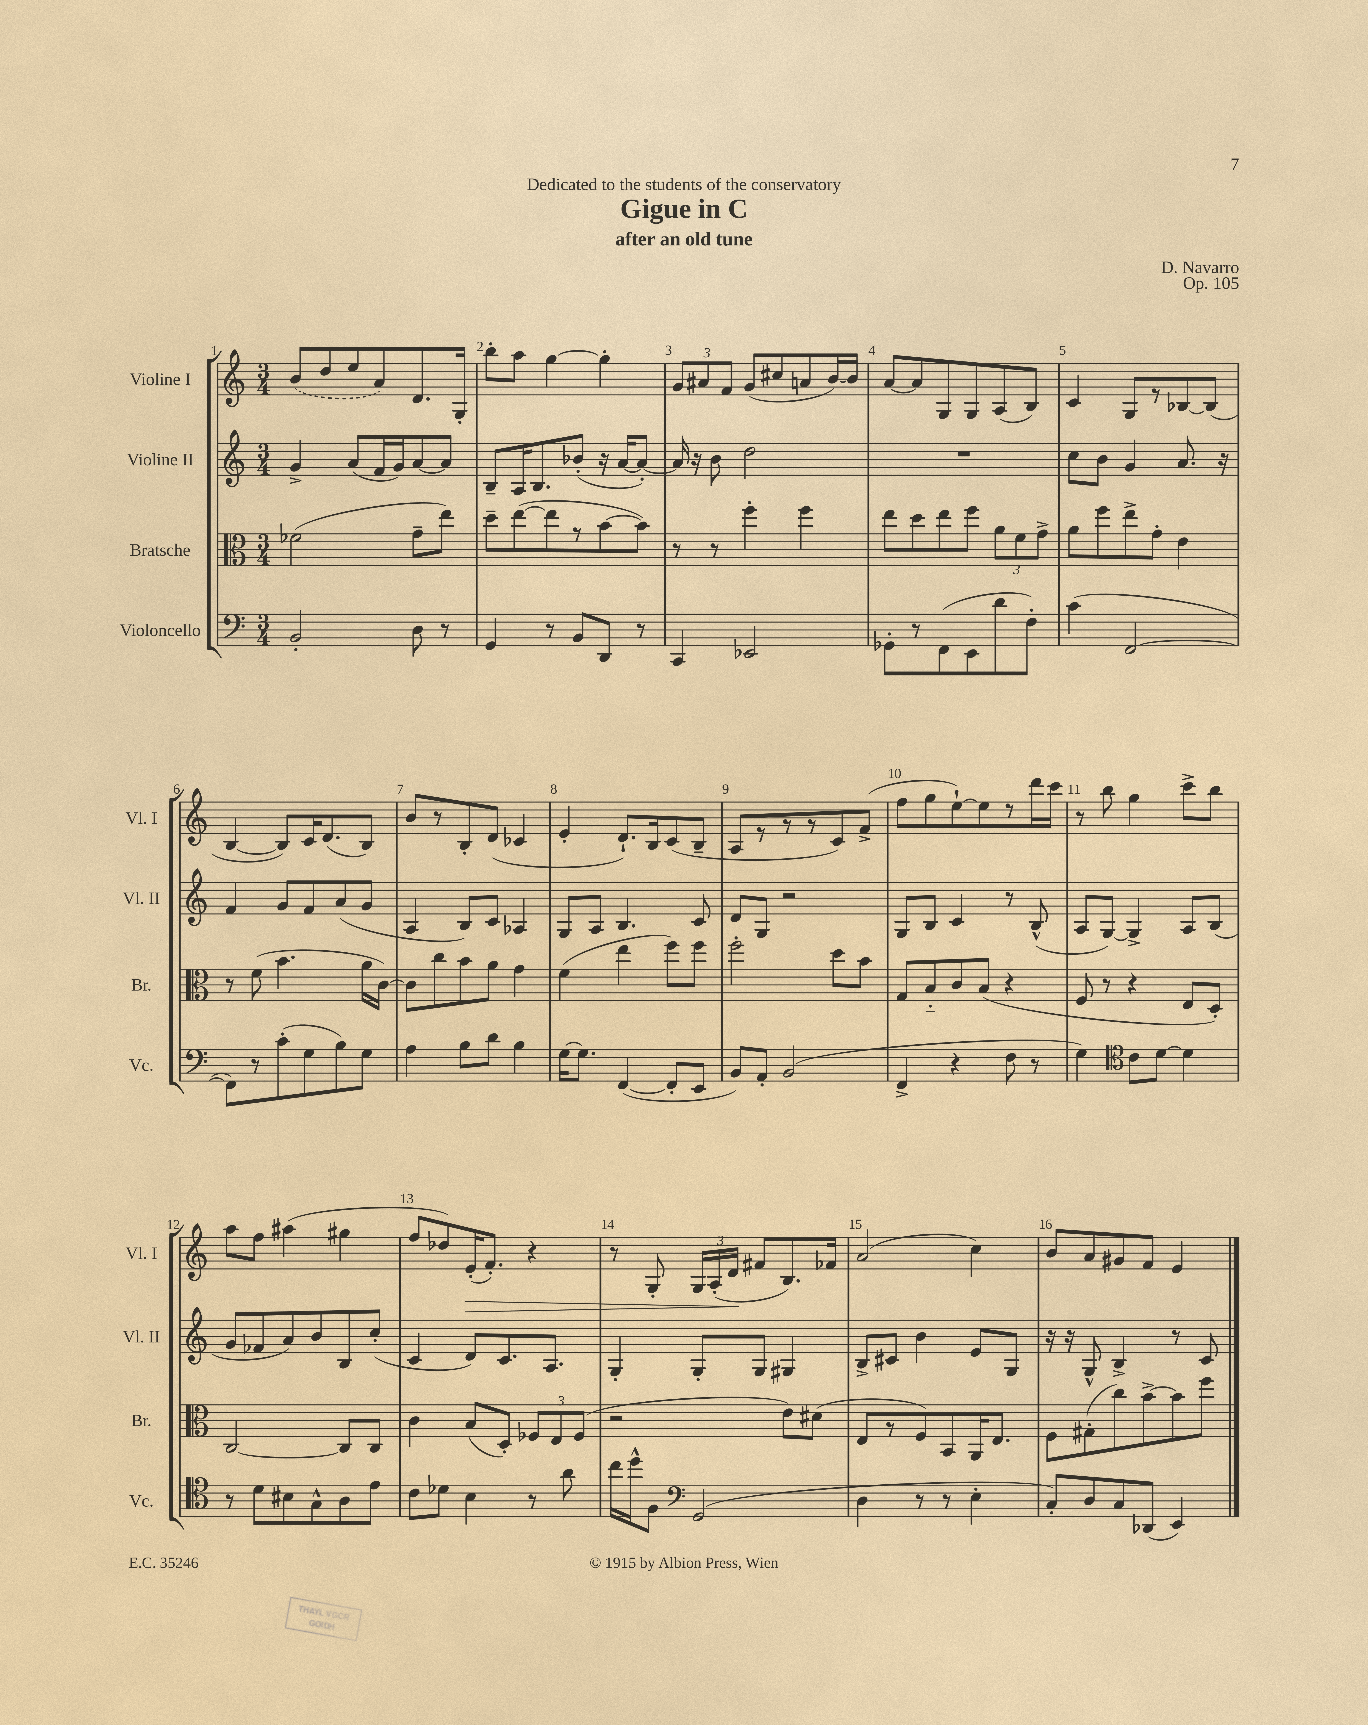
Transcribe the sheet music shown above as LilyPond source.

\header { title = "Gigue in C" composer = "D. Navarro" subtitle = "after an old tune" dedication = "Dedicated to the students of the conservatory" opus = "Op. 105" }
<<
\new StaffGroup <<
\new Staff = "s0" \with { instrumentName = "Violine I" shortInstrumentName = "Vl. I" } {
    \clef treble \key c \major \numericTimeSignature \time 3/4
    \autoBeamOff \once \slurDashed b'8[( d''8 e''8 a'8) d'8. g16]-. |
    b''8[-. a''8] g''4~ g''4-. |
    \tuplet 3/2 { g'8[ ais'8 f'8] } g'8[( cis''8 a'8 b'16~) b'16] |
    a'8[~ a'8 g8 g8 a8( b8]) |
    c'4 g8[ r8 bes8~ bes8]( |
    b4~ b8[) c'16 d'8.( b8]) |
    b'8[ r8 b8-. d'8]( ces'4 |
    e'4-. d'8.[-!) b16 c'8( b8]-- |
    a8[ r8 r8 r8 c'8) f'8]->( |
    f''8[ g''8 e''8~-!) e''8 r8 d'''16 c'''16] |
    r8 b''8 g''4 c'''8[-> b''8] |
    a''8[ f''8] ais''4( gis''4 |
    f''8[ des''8) e'16-.\>( f'8.]-.) r4 |
    r8 g8-. \tuplet 3/2 { g16[ a16-.( d'16]\! } fis'8[ b8.) fes'16] |
    a'2( c''4) |
    b'8[ a'8 gis'8 f'8] e'4 \bar "|." |
}
\new Staff = "s1" \with { instrumentName = "Violine II" shortInstrumentName = "Vl. II" } {
    \clef treble \key c \major \numericTimeSignature \time 3/4
    \autoBeamOff g'4-> a'8[( f'16 g'16) a'8~ a'8] |
    b8[-- a16 b8. bes'8]-.( r16 a'16[~ a'8]~-.) |
    a'16 r16 b'8 d''2 |
    R2. |
    c''8[ b'8] g'4 a'8. r16 |
    f'4 g'8[ f'8 a'8( g'8] |
    a4 b8[) c'8] aes4 |
    g8[ a8] b4. c'8 |
    d'8[ g8] r2 |
    g8[ b8] c'4 r8 b8-^( |
    a8[ g8]~) g4-> a8[ b8]( |
    g'8[ fes'8 a'8) b'8 b8 c''8]-.( |
    c'4 d'8[) c'8. a8.] |
    g4-. g8[-. g8] gis4 |
    b8[-> cis'8] b'4 e'8[ g8] |
    r16 r16 g8-^ b4-> r8 c'8 \bar "|." |
}
\new Staff = "s2" \with { instrumentName = "Bratsche" shortInstrumentName = "Br." } {
    \clef alto \key c \major \numericTimeSignature \time 3/4
    \autoBeamOff fes'2( g'8[-- e''8]) |
    d''8[-- e''8~( e''8 r8 b'8~ b'8]) |
    r8 r8 f''4-. f''4 |
    e''8[ d''8 e''8 f''8] \tuplet 3/2 { a'8[ f'8 g'8]-> } |
    a'8[ f''8 e''8-> g'8]-. e'4 |
    r8 f'8( b'4. a'16[ c'16]~) |
    c'8[ c''8 b'8 a'8] g'4 |
    f'4( e''4 f''8[) f''8] |
    f''2-. d''8[ b'8] |
    g8[ b8-_ c'8 b8]( r4 |
    f8 r8 r4 e8[ d8]-.) |
    c2~ c8[ c8] |
    c'4 b8[( d8]-.) \tuplet 3/2 { fes8[ e8 fes8]( } |
    r2 e'8[) dis'8]( |
    e8[ r8 f8) b,8 a,16 e8.] |
    f8[ gis8-.( c''8) b'8~-> b'8 f''8] \bar "|." |
}
\new Staff = "s3" \with { instrumentName = "Violoncello" shortInstrumentName = "Vc." } {
    \clef bass \key c \major \numericTimeSignature \time 3/4
    \autoBeamOff b,2-. d8 r8 |
    g,4 r8 b,8[ d,8] r8 |
    c,4 ees,2 |
    ges,8[-. r8 f,8( e,8 d'8 f8]-.) |
    c'4( f,2~ |
    f,8[) r8 c'8-.( g8 b8) g8] |
    a4 b8[ d'8] b4 |
    g16[~ g8.] f,4~( f,8[-. e,8] |
    b,8[) a,8]-. b,2( |
    f,4-> r4 f8 r8 |
    g4) \clef tenor c'8[ d'8]~ d'4 |
    r8 d'8[ bis8 g8-^ a8 e'8] |
    c'8[ des'8] b4 r8 a'8 |
    c''16[ d''16-^ f8] \clef bass g,2( |
    d4 r8 r8 e4-. |
    c8[-.) d8 c8 des,8]( e,4) \bar "|." |
}
>>
>>
\layout { \context { \Score \override BarNumber.break-visibility = ##(#f #t #t) barNumberVisibility = #all-bar-numbers-visible } }
